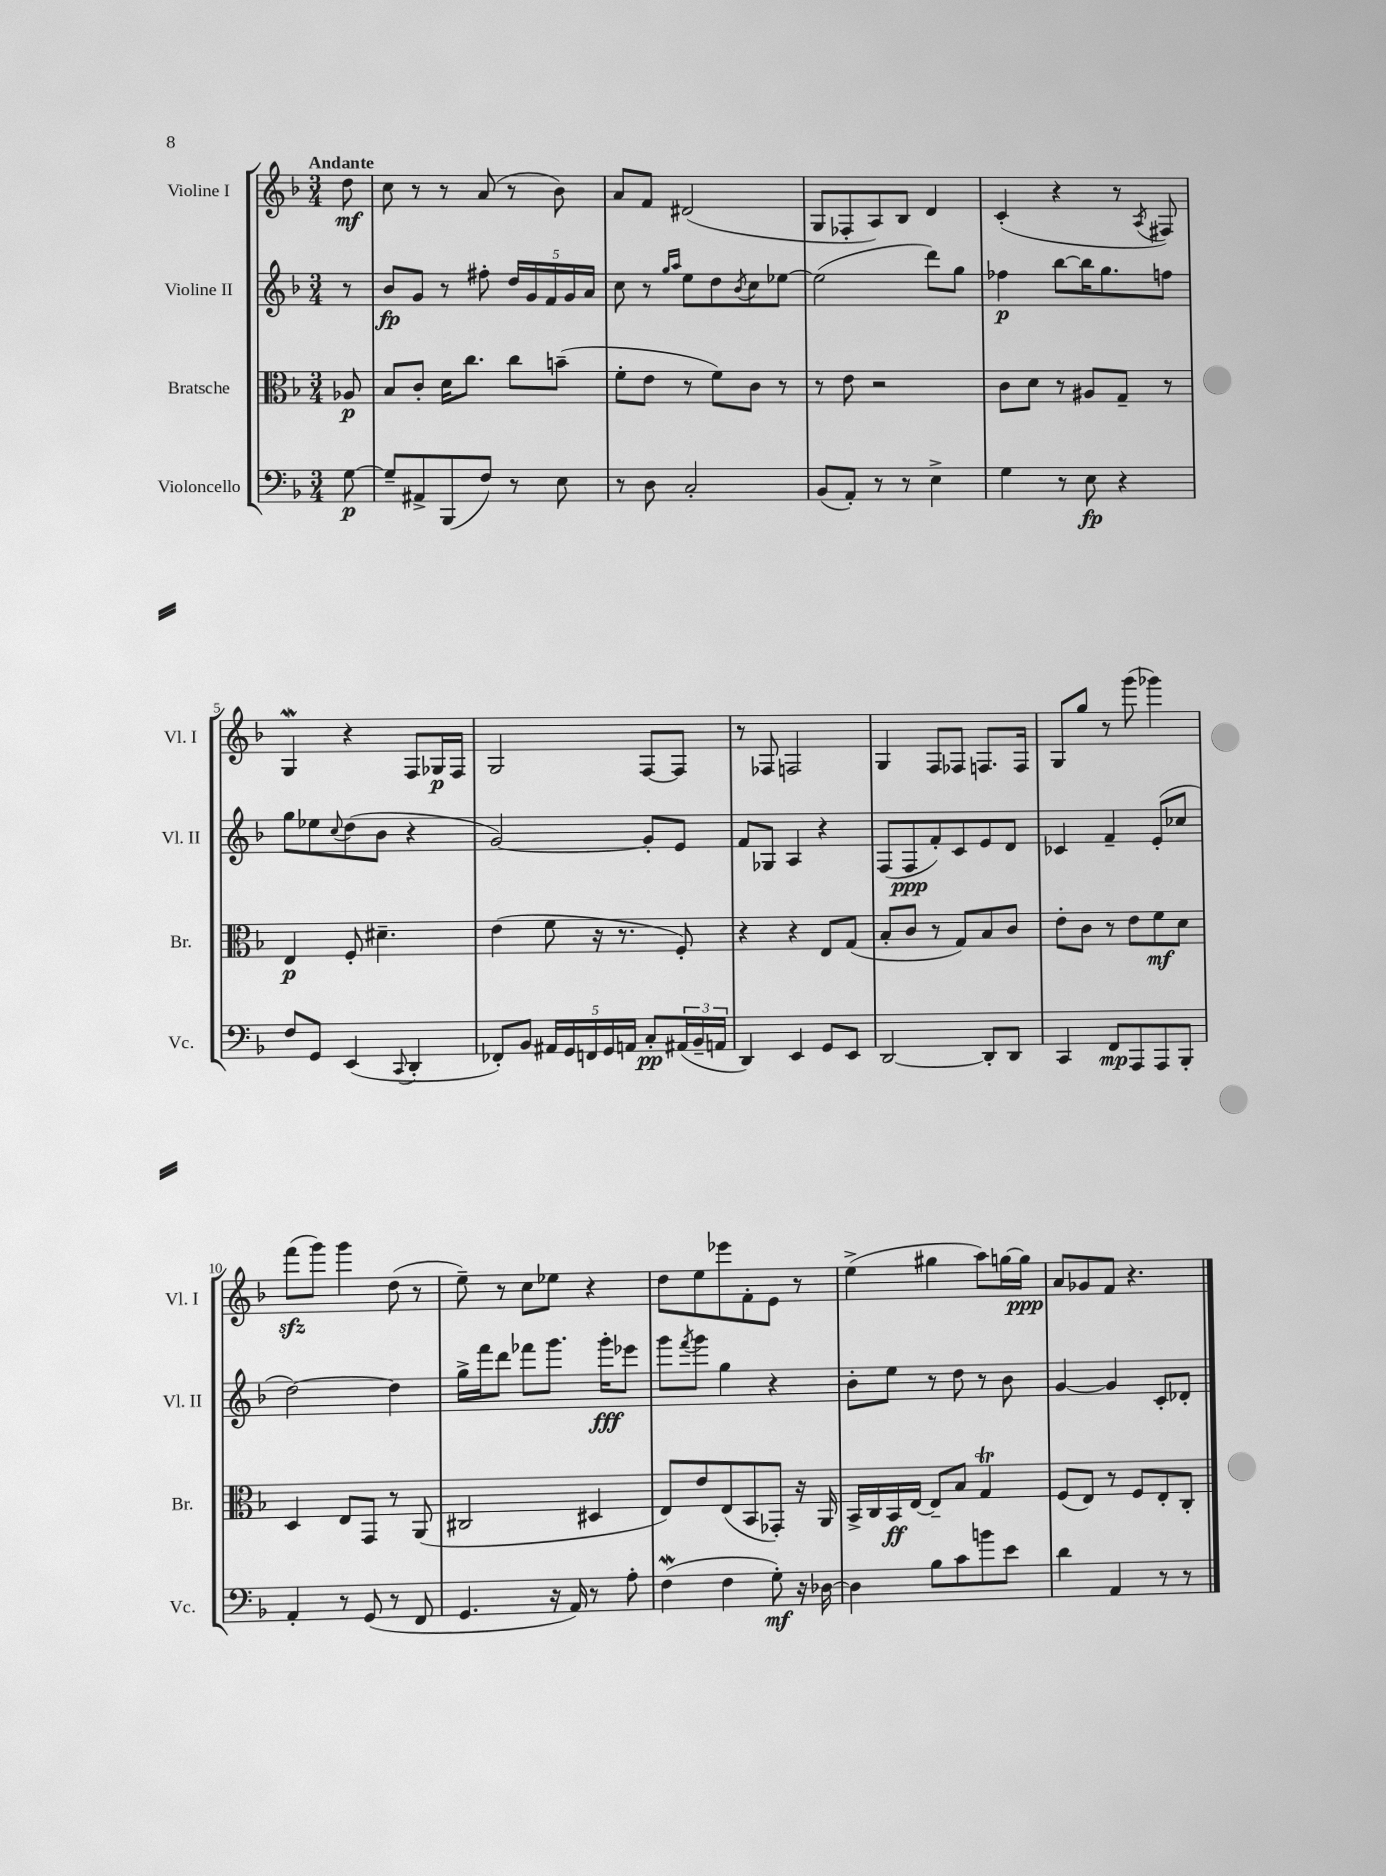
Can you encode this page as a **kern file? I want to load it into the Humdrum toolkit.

**kern	**kern	**kern	**kern
*staff4	*staff3	*staff2	*staff1
*clefF4	*clefC3	*clefG2	*clefG2
*k[b-]	*k[b-]	*k[b-]	*k[b-]
*M3/4	*M3/4	*M3/4	*M3/4
[8G\	8A-/	8r	8dd\
=	=	=	=
8G~/]L	8B-/L	8b-/L	8cc\
8AA#^/	8c'/J	8g/J	8r
(8BBB-/	16d\LK	8r	8r
.	8.cc\J	.	.
8F/J)	.	8ff#'\	(8a/
8r	8cc\L	20dd/LL	8r
.	.	20g/	.
.	.	20f/	.
8E\	(8b~\J	.	8b-\)
.	.	20g/	.
.	.	20a/JJ	.
=	=	=	=
8r	8f'\L	8cc\	8a/L
8D\	8e\J	8r	8f/J
.	.	16qqgg/LL	.
.	.	16qqaa/JJ	.
2C'/	8r	8ee\L	(2d#/
.	8f\L)	8dd\	.
.	.	8qb-/	.
.	8c\J	8cc\	.
.	8r	[8ee-\J	.
=	=	=	=
(8BB-/L	8r	(2ee-\]	8G/L
8AA'/J)	8e\	.	8F-'/
8r	2r	.	8A/)
8r	.	.	8B-/J
4E^\	.	8ddd\L)	4d/
.	.	8gg\J	.
=	=	=	=
4G\	8c\L	4ff-\	(4c'/
.	8d\J	.	.
8r	8r	[8bb-\L	4r
8E\	8A#/L	16bb-\]K	.
.	.	8.gg\	.
4r	8G~/J	.	8r
.	.	.	8qA/
.	8r	8ff\J	8F#/)
=	=	=	=
8F/L	4E/	8gg\L	4G/
8GG/J	.	8ee-\	.
.	.	8qqcc/	.
(4EE/	8F'/	(8dd\	4r
.	4.d#~\	8b-\J	.
8qqCC/	.	.	.
4DD'/	.	4r	8F/L
.	.	.	16G-/L
.	.	.	16F/JJ
=	=	=	=
8FF-'/L)	(4e\	[2g/)	2G/
8BB-/J	.	.	.
20AA#/LL	8f\	.	.
20GG/	.	.	.
20FF/	.	.	.
.	16r	.	.
20GG/	.	.	.
.	8.r	.	.
20AA/JJ	.	.	.
8C'/L	.	8g'/]L	[8F/L
(24AA#/L	8F'/)	8e/J	8F/]J
24BB-~/	.	.	.
24AA/JJ	.	.	.
=	=	=	=
4DD/)	4r	8f/L	8r
.	.	8G-/J	8F-/
4EE/	4r	4A/	2F/
8GG/L	8E/L	4r	.
8EE/J	(8G/J	.	.
=	=	=	=
[2DD/	8B-'/L	(8F/L	4G/
.	8c/J	8F/	.
.	8r	8f'/)	8F/L
.	8G/L)	8c/	8F-/J
8DD'/]L	8B-/	8e/	8.F/L
8DD/J	8c/J	8d/J	.
.	.	.	16F/Jk
=	=	=	=
4CC/	8e'\L	4c-/	8G/L
.	8c\J	.	8gg/J
8FF/L	8r	4f~/	8r
8AAA/	8e\L	.	(8ggg\
8AAA/	8f\	(8e'/L	4ggg-\)
8BBB-'/J	8d\J	8cc-/J	.
=	=	=	=
4AA'/	4D/	[2dd\)	(8fff\L
.	.	.	8ggg\J)
8r	8E/L	.	4ggg\
(8GG/	8GG/J	.	.
8r	8r	4dd\]	(8dd\
8FF/	(8AA/	.	8r
=	=	=	=
4.GG/	2C#/	16gg^\LL	8ee~\)
.	.	16fff\J	.
.	.	8ddd\J	8r
.	.	8fff-\L	8cc\L
16r	.	8.ggg\J	8ee-\J
16AA/)	.	.	.
8r	4D#/	.	4r
.	.	16ggg'\LK	.
8A'\	.	8eee-\J	.
=	=	=	=
(4F\	8E/L)	8ggg\L	8dd\L
.	.	8qfff/	.
.	8e/	8ggg\J	8ee\
4F\	(8E/	4gg\	8eee-\
.	8BB-/	.	8f'\
8G'\)	8GG-'/J)	4r	8e\J
16r	16r	.	8r
[16D-\	16AA/	.	.
=	=	=	=
4D-\]	16BB-^/LL	8b-'\L	(4ee^\
.	16C/	.	.
.	16BB-/	8ee\J	.
.	[16E/JJ	.	.
8B-\L	8E~/]L	8r	4gg#\
8c\	8B-/J	8dd\	.
8b\	4G/	8r	8aa\L)
8e\J	.	8b-\	[16gg\L
.	.	.	16gg\]JJ
=	=	=	=
4d\	(8F/L	[4g/	8a/L
.	8E/J)	.	8g-/
4AA/	8r	4g/]	8f/J
.	8F/L	.	4.r
8r	8E'/	8c'/L	.
8r	8C'/J	8d-'/J	.
==	==	==	==
*-	*-	*-	*-
